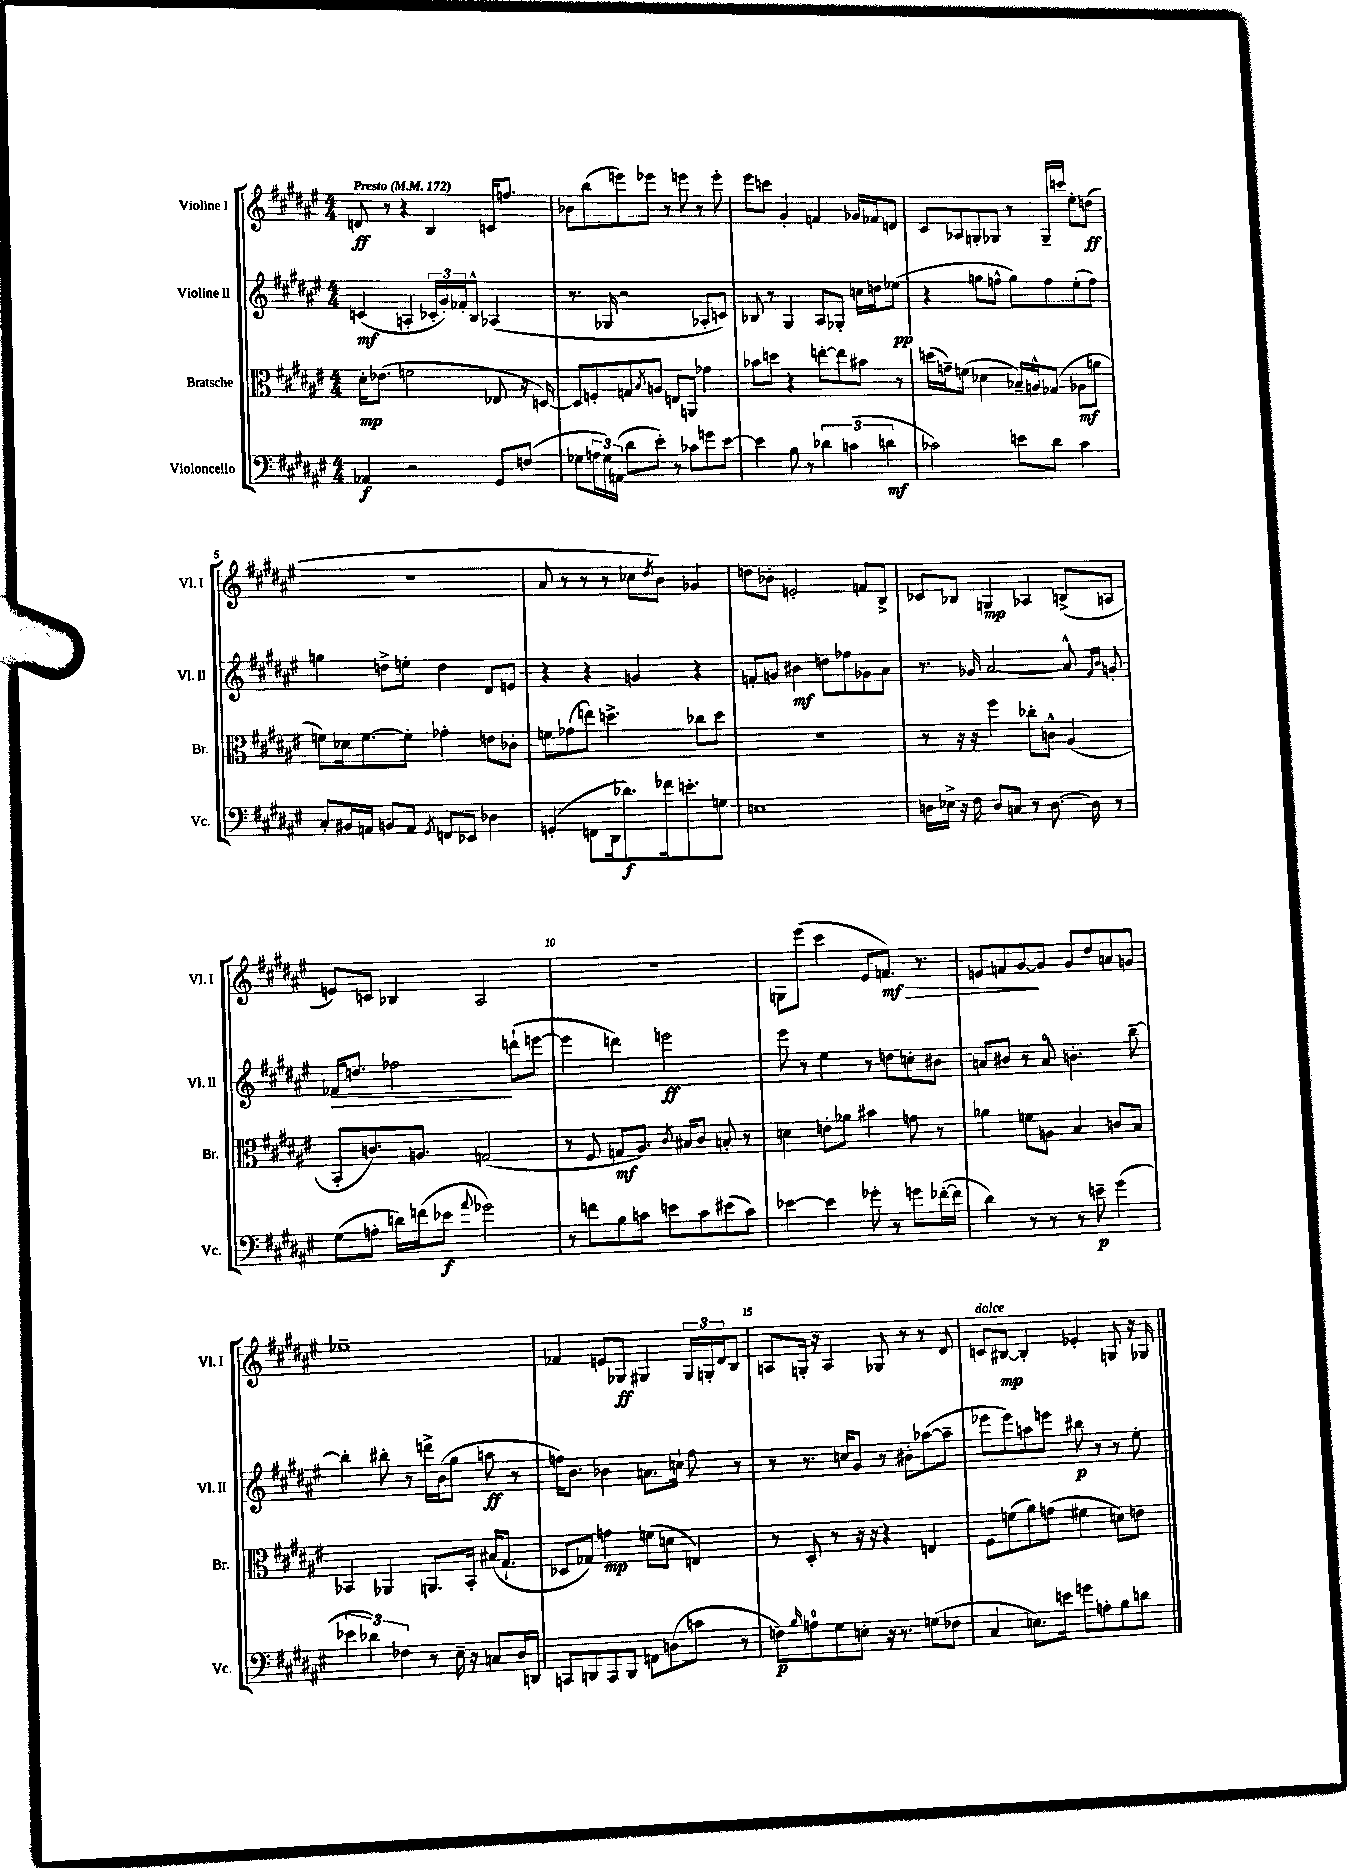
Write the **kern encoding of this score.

**kern	**kern	**kern	**kern
*staff4	*staff3	*staff2	*staff1
*clefF4	*clefC3	*clefG2	*clefG2
*k[f#c#g#d#a#e#]	*k[f#c#g#d#a#e#]	*k[f#c#g#d#a#e#]	*k[f#c#g#d#a#e#]
*M4/4	*M4/4	*M4/4	*M4/4
*MM172	*MM172	*MM172	*MM172
4AA-	16d#'	(4c	8d
.	(8.e-	.	.
.	.	.	8r
2r	2f	4A'	4r
.	.	24c-'	4B
.	.	24g#')	.
.	.	24f-'	.
.	.	8B^^	.
8GG#	8E-	(4A-	16c
.	.	.	8.ff
(8F	16r	.	.
.	[16D)	.	.
=	=	=	=
8G-	8D]	8.r	8b-
24A	8F'	.	(8bb
24G-)	.	.	.
.	.	16G-	.
(24AA	.	.	.
8d#	8G	2r	8eee)
.	8qB	.	.
8e#')	8A	.	8eee-
8r	8E	.	8r
8c-	8AA	.	8eee
8g	4g-	8A-'	8r
[8e#	.	8c)	8eee'
=	=	=	=
4e#]	8b-	8B-	8eee#
.	8dd	8r	8ccc
8B	4r	4G#	4g#'
8r	.	.	.
6d-	[8ee'	8A#	4f
.	8ee]	8G-'	.
(6c	.	.	.
.	8b#	16cc	16g-
.	.	16dd	16f-
6d	.	.	.
.	8r	(8ee-	8d
=	=	=	=
2c-)	(16dd	4r	8c#
.	16g~)	.	.
.	(8f	.	8A-
.	4d-	8gg	8G'
.	.	8ff^^	8G-
8e	16B-~)	8gg)	8r
.	16A^^	.	.
8d#	(8G-	8ff	16G-~
.	.	.	16ccc
4c-	8A-	(8ee#'	8ee#'
.	8a	8ff)	(8dd
=	=	=	=
8C#'	8f)	4gg	1r
16BB#	16d-	.	.
16AA	[8.f	.	.
8BB	.	8dd^	.
8AA	8f']	8ee'	.
8qGG#	.	.	.
8FF	4g-'	4dd	.
8EE-	.	.	.
4D-	8e	8d#	.
.	8c-'	8e	.
=	=	=	=
(4GG'	8f	4r	8a#
.	(8g-	.	8r
8FF	8ee)	4r	8r
16DD#	4.dd^	.	8r
8.d-)	.	.	.
.	.	4g	8cc-
.	.	.	8qdd#
16f-	.	.	8b)
8.e'	.	.	.
.	8cc-	4r	4g-
8G	8dd	.	.
=	=	=	=
1E	1r	8f'	8dd
.	.	8g	8b-'
.	.	4b#	2e'
.	.	8dd	.
.	.	8ff-	.
.	.	8g-	8f
.	.	8a#	8B^
=	=	=	=
16D	8r	8.r	8c-
16E-^	.	.	.
16r	16r	.	8B-
16F#	16r	16g-	.
8D	4ff#	[2a#	4G
8C	.	.	.
8r	8cc-'	.	4A-
[8.D	8c^^	.	.
.	(4A#	8a#^^]	(8B^
16D]	.	.	.
.	.	16qqf#	.
.	.	16qqb	.
8r	.	8g'	8A
=	=	=	=
(8G#	8BB'	16f-	8e)
.	.	8.dd	.
8A'	8.c)	.	8c
16d)	.	2ff-	4B-
(16f	8.A	.	.
8e-	.	.	.
8qqa#	.	.	.
2g-)	(2G	.	2A#
.	.	(8ddd`	.
.	.	[8eee	.
=	=	=	=
8r	8r	4eee]	1r
8f	8F#	.	.
8B	8G	4ddd)	.
8c	8.A#)	.	.
8e	.	2eee	.
.	8qc#	.	.
.	16B#	.	.
8c	8c#	.	.
(8e#	8B'	.	.
8c)	8r	.	.
=	=	=	=
[4e-	4d	8eee#	8G
.	.	8r	(8eee#
4e-]	8e'	4ee#	4ccc#
.	8a-	.	.
8g-'	4b#	8r	8e#
8r	.	8dd	8.f)
8g	8g	8cc'	.
.	.	.	8.r
([16f-'	8r	8b#	.
16f-]	.	.	.
=	=	=	=
4d#)	4a-	8a	8e
.	.	8b#	8f
8r	8f	8r	[8g#
8r	8A	8a	8g#]
8r	4B	4.b'	8g#
8e~	.	.	8dd#
(4g#	8c	.	8a
.	8B	[8bb~	8g
=	=	=	=
6e-	4BB-	4bb']	1ee-~
6d-)	.	.	.
.	4AA-	8bb#'	.
6F-	.	.	.
.	.	8r	.
8r	8.AA	16ddd^	.
.	.	(16b	.
16E#~	.	8gg#	.
16r	16BB-'	.	.
8C	(16B#	8aa	.
.	8.G#`	.	.
16D#	.	8r	.
16DD	.	.	.
=	=	=	=
8CC	8D-	16ff)	4f-
.	.	8.b	.
8DD	8G-)	.	.
8CC	4g	4b-	8e
8DD	.	.	8G-
8AA	(8f	8.a	4G#
(8D	8d	.	.
.	.	16cc`	.
8c	4E)	8ff	24G#
.	.	.	24G'
.	.	.	24d#
8r	.	8r	8B
=	=	=	=
8F)	8r	8r	8A
16qqB	.	.	.
8A	8D#'	8.r	16G'
.	.	.	16r
8G#	8r	.	4A
.	.	16cc	.
8E'	16r	8g#	.
.	16r	.	.
16r	4r	8r	8G-
8.r	.	.	.
.	.	8b#'	8r
(8G	4E	([8aa-	8r
8F-	.	8aa-~]	8d#
=	=	=	=
4C#	8F#	8eee-	8c
.	(8f	8eee-)	[8B#
8.E)	8a#)	8aa	4B#']
.	(8g	8eee	.
16e	.	.	.
8g	4f#	8bb#	4e-'
8A'	.	8r	.
8B	8d)	8r	8G
8d	8e	8ee#'	16r
.	.	.	16G-
==	==	==	==
*-	*-	*-	*-
